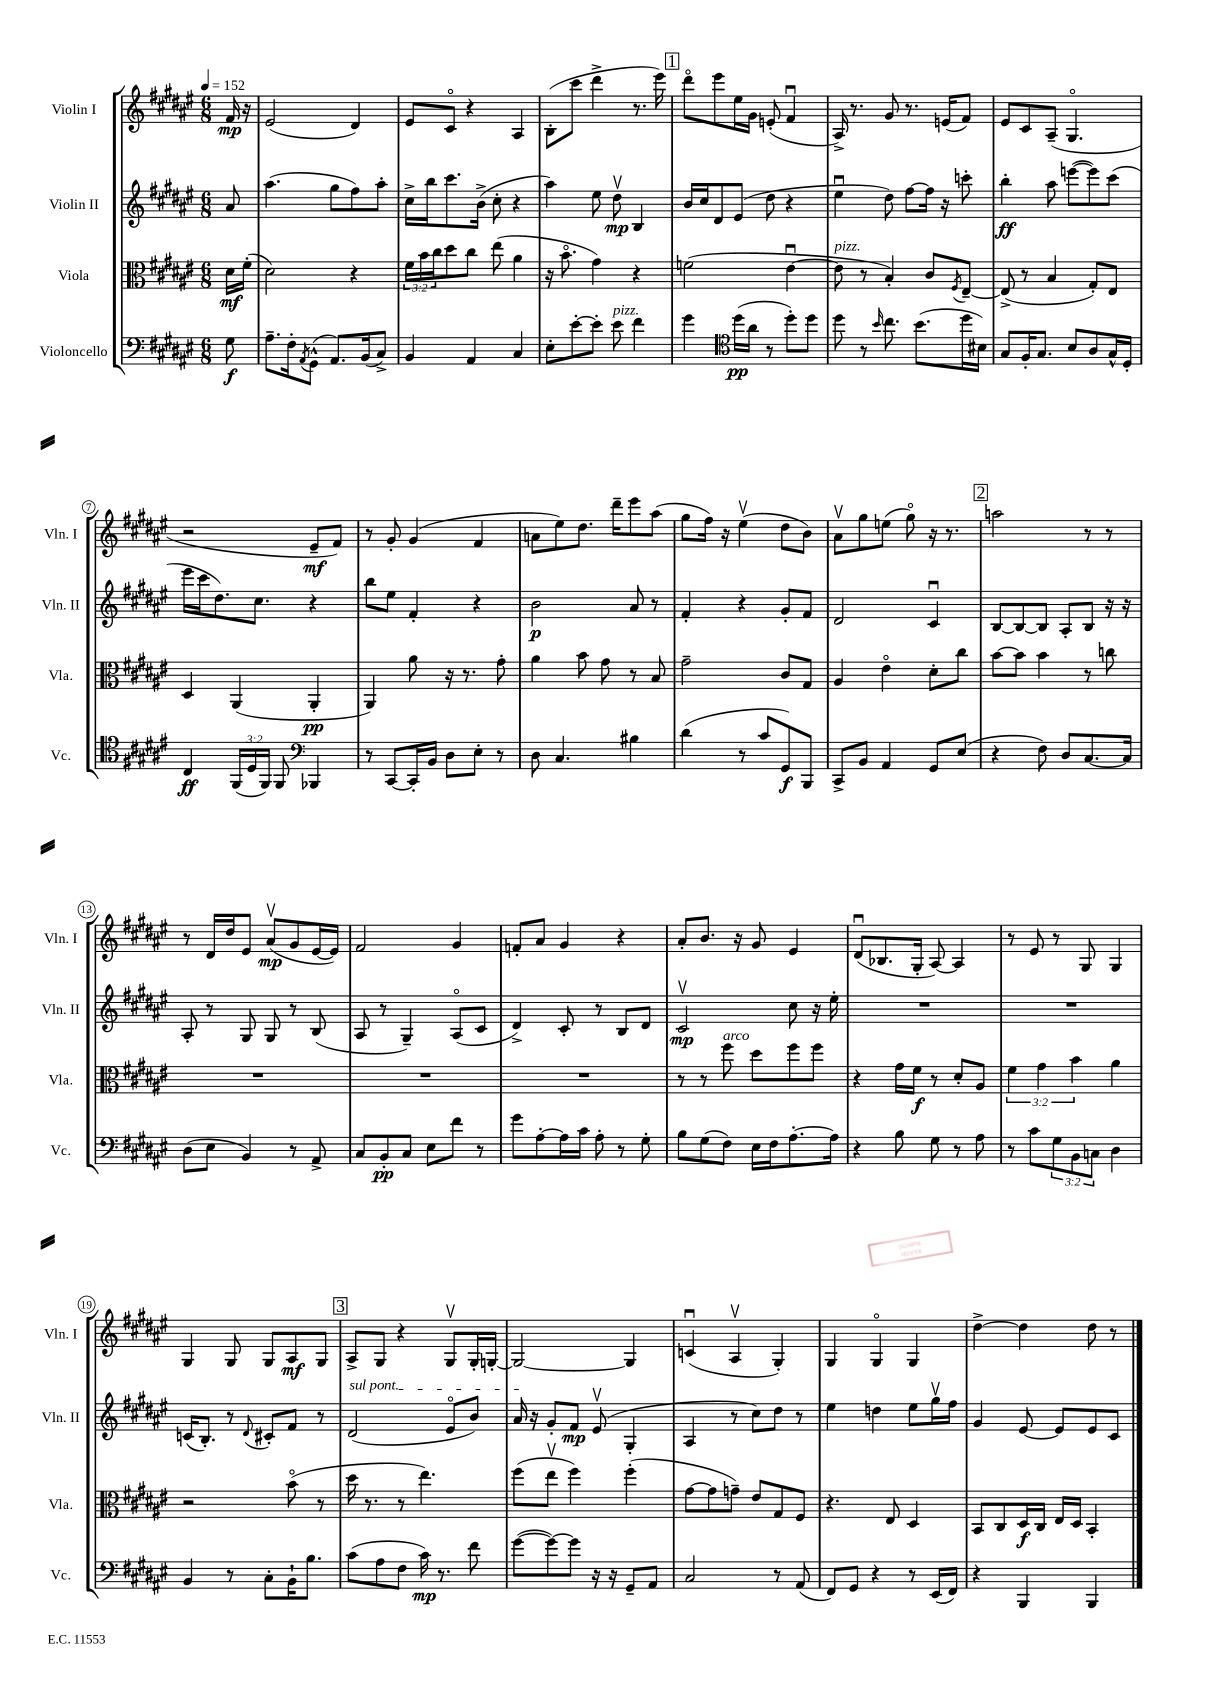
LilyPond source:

<<
\new StaffGroup <<
\new Staff = "s0" \with { instrumentName = "Violin I" shortInstrumentName = "Vln. I" } {
    \clef treble \key fis \major \numericTimeSignature \time 6/8 \partial 8 \tempo 4 = 152
    fis'16\mp r16 |
    eis'2( dis'4) |
    eis'8 cis'8\flageolet r4 ais4 |
    b8-.( cis'''8 dis'''4-> r8. eis'''16) |
    \mark \markup { \box "1" } dis'''8\flageolet eis'''8 eis''16 gis'16 e'8-.( fis'4\downbow |
    ais16->) r8. gis'8 r8. e'16( fis'8) |
    eis'8 cis'8 ais8--( gis4.\flageolet |
    r2 eis'8--\mf fis'8) |
    r8 gis'8-. gis'4( fis'4 |
    a'8 eis''8) dis''8. dis'''16-- eis'''8 ais''8( |
    gis''8 fis''16) r16 eis''4\upbow( dis''8 b'8) |
    ais'8\upbow gis''8 e''8( gis''8\flageolet) r16 r8. |
    \mark \markup { \box "2" } a''2 r8 r8 |
    r8 dis'16 dis''16 eis'8 ais'8\upbow\mp( gis'8 eis'16~ eis'16) |
    fis'2 gis'4 |
    f'8-. ais'8 gis'4 r4 |
    ais'8-. b'8. r16 gis'8 eis'4 |
    dis'8\downbow( bes8. gis16-. ais8~) ais4 |
    r8 eis'8 r8 gis8 gis4 |
    gis4 gis8 gis8 ais8\mf gis8 |
    \mark \markup { \box "3" } ais8-> gis8 r4 gis8\upbow gis16-. g16~-. |
    g2~ g4 |
    c'4\downbow( ais4\upbow gis4-.) |
    gis4 gis4\flageolet gis4 |
    dis''4~-> dis''4 dis''8 r8 \bar "|." |
}
\new Staff = "s1" \with { instrumentName = "Violin II" shortInstrumentName = "Vln. II" } {
    \clef treble \key fis \major \numericTimeSignature \time 6/8 \partial 8
    ais'8 |
    ais''4.( gis''8 fis''8) ais''8-. |
    cis''16-> b''16 cis'''8. b'16->( cis''8-. r4 |
    ais''4) eis''8 dis''8\upbow\mp b4 |
    \mark \markup { \box "1" } b'16 cis''16 dis'8 eis'8( dis''8 r4 |
    eis''4\downbow dis''8) fis''8~ fis''16 r16 c'''8-. |
    b''4-.\ff ais''8 e'''8~( e'''8) cis'''8( |
    eis'''16 cis'''16 dis''8.) cis''8. r4 |
    b''8 eis''8 fis'4-. r4 |
    b'2\p ais'8 r8 |
    fis'4-. r4 gis'8-. fis'8 |
    dis'2 cis'4\downbow |
    \mark \markup { \box "2" } b8~ b8~ b8 ais8-. b8 r16 r16 |
    ais8-. r8 gis8 gis8 r8 b8( |
    ais8 r8 gis4--) ais8\flageolet( cis'8 |
    dis'4->) cis'8-. r8 b8 dis'8 |
    cis'2\upbow\mp cis''8 r16 eis''16-. |
    R2. |
    R2. |
    c'16( b8.-.) r8 \appoggiatura { dis'8 } cis'8-. fis'8 r8 |
    \mark \markup { \box "3" } \once \override TextSpanner.bound-details.left.text = \markup { \italic "sul pont." } dis'2\startTextSpan( eis'8\flageolet b'8) |
    ais'16\stopTextSpan r16 gis'8-. fis'8\mp eis'8\upbow( gis4-. |
    ais4 r8 cis''8) dis''8 r8 |
    eis''4 d''4 eis''8 gis''16\upbow fis''16 |
    gis'4 eis'8~ eis'8 eis'8 cis'8 \bar "|." |
}
\new Staff = "s2" \with { instrumentName = "Viola" shortInstrumentName = "Vla." } {
    \clef alto \key fis \major \numericTimeSignature \time 6/8 \override Staff.TupletNumber.text = #tuplet-number::calc-fraction-text \partial 8
    dis'16\mf fis'16-.( |
    dis'2) r4 |
    \tuplet 3/2 { fis'16 b'16 cis''16 } dis''8 cis''8 eis''8( ais'4 |
    r16 b'8.\flageolet gis'4) r4 |
    \mark \markup { \box "1" } f'2( eis'4~\downbow |
    eis'8^\markup { \italic "pizz." } r8 b4-.) cis'8 \acciaccatura { fis8 } eis8~-- |
    eis8->( r8 b4 gis8-.) eis8 |
    dis4 ais,4( ais,4-.\pp |
    ais,4) ais'8 r16 r8. gis'8-. |
    ais'4 b'8 gis'8 r8 b8 |
    gis'2-- cis'8 gis8 |
    ais4 eis'4\flageolet dis'8-. cis''8 |
    \mark \markup { \box "2" } b'8~ b'8 b'4 r8 c''8 |
    R2. |
    R2. |
    R2. |
    r8 r8 fis''8^\markup { \italic "arco" } dis''8 fis''8 fis''8 |
    r4 gis'16 fis'16\f r8 dis'8-. ais8 |
    \tuplet 3/2 { fis'4 gis'4 b'4 } ais'4 |
    r2 b'8\flageolet( r8 |
    \mark \markup { \box "3" } dis''16 r8. r8 eis''4.) |
    fis''8( eis''8\upbow fis''4) fis''4-.( |
    gis'8~ gis'8 g'8--) eis'8 gis8 fis8 |
    r4. eis8 dis4 |
    b,8 cis8 dis16\f cis16 eis16 dis16 b,4-. \bar "|." |
}
\new Staff = "s3" \with { instrumentName = "Violoncello" shortInstrumentName = "Vc." } {
    \clef bass \key fis \major \numericTimeSignature \time 6/8 \override Staff.TupletNumber.text = #tuplet-number::calc-fraction-text \partial 8
    gis8\f |
    ais8.-- fis16-. \acciaccatura { ais,8 } gis,8-^( ais,8.) b,16( cis8->) |
    b,4 ais,4 cis4 |
    eis8-. eis'8~-. eis'8-. eis'8^\markup { \italic "pizz." } fis'4 |
    \mark \markup { \box "1" } gis'4 \clef tenor dis''16\pp( ais'16 r8 dis''8-.) dis''8 |
    dis''8 r8 \grace { b'16 } cis''8. b'8.( dis''16 bis16) |
    gis8 fis16-. gis8. b8 ais8 gis16-^ dis16-. |
    cis4\ff \tuplet 3/2 { fis,16( dis16 fis,16) } fis,8 \clef bass bes,,4 |
    r8 cis,8~ cis,16-. b,16 dis8 eis8-. r8 |
    dis8 cis4. bis4 |
    dis'4( r8 cis'8 gis,8\f) b,,8 |
    cis,8-> b,8 ais,4 gis,8 eis8( |
    \mark \markup { \box "2" } r4 fis8) dis8 cis8.~ cis16 |
    dis8( eis8 b,4) r8 ais,8-> |
    cis8 b,8-.\pp cis8 eis8 fis'8 r8 |
    gis'8 ais8~-. ais16 cis'16 ais8-. r8 gis8-. |
    b8 gis8( fis8) eis16 fis16 ais8.~-. ais16 |
    r4 b8 gis8 r8 ais8 |
    r8 cis'8 \tuplet 3/2 { gis8 b,8 c8 } dis4 |
    b,4 r8 cis8-. b,16-! b8. |
    \mark \markup { \box "3" } cis'8( ais8 fis8 cis'16\mp) r8. fis'8 |
    gis'8~( gis'8~) gis'8 r16 r16 gis,8-- ais,8 |
    cis2 r8 ais,8( |
    fis,8) gis,8 r4 r8 eis,16( fis,16) |
    r4 b,,4 b,,4 \bar "|." |
}
>>
>>
\layout { \context { \Score \override BarNumber.stencil = #(make-stencil-circler 0.1 0.3 ly:text-interface::print) } }
